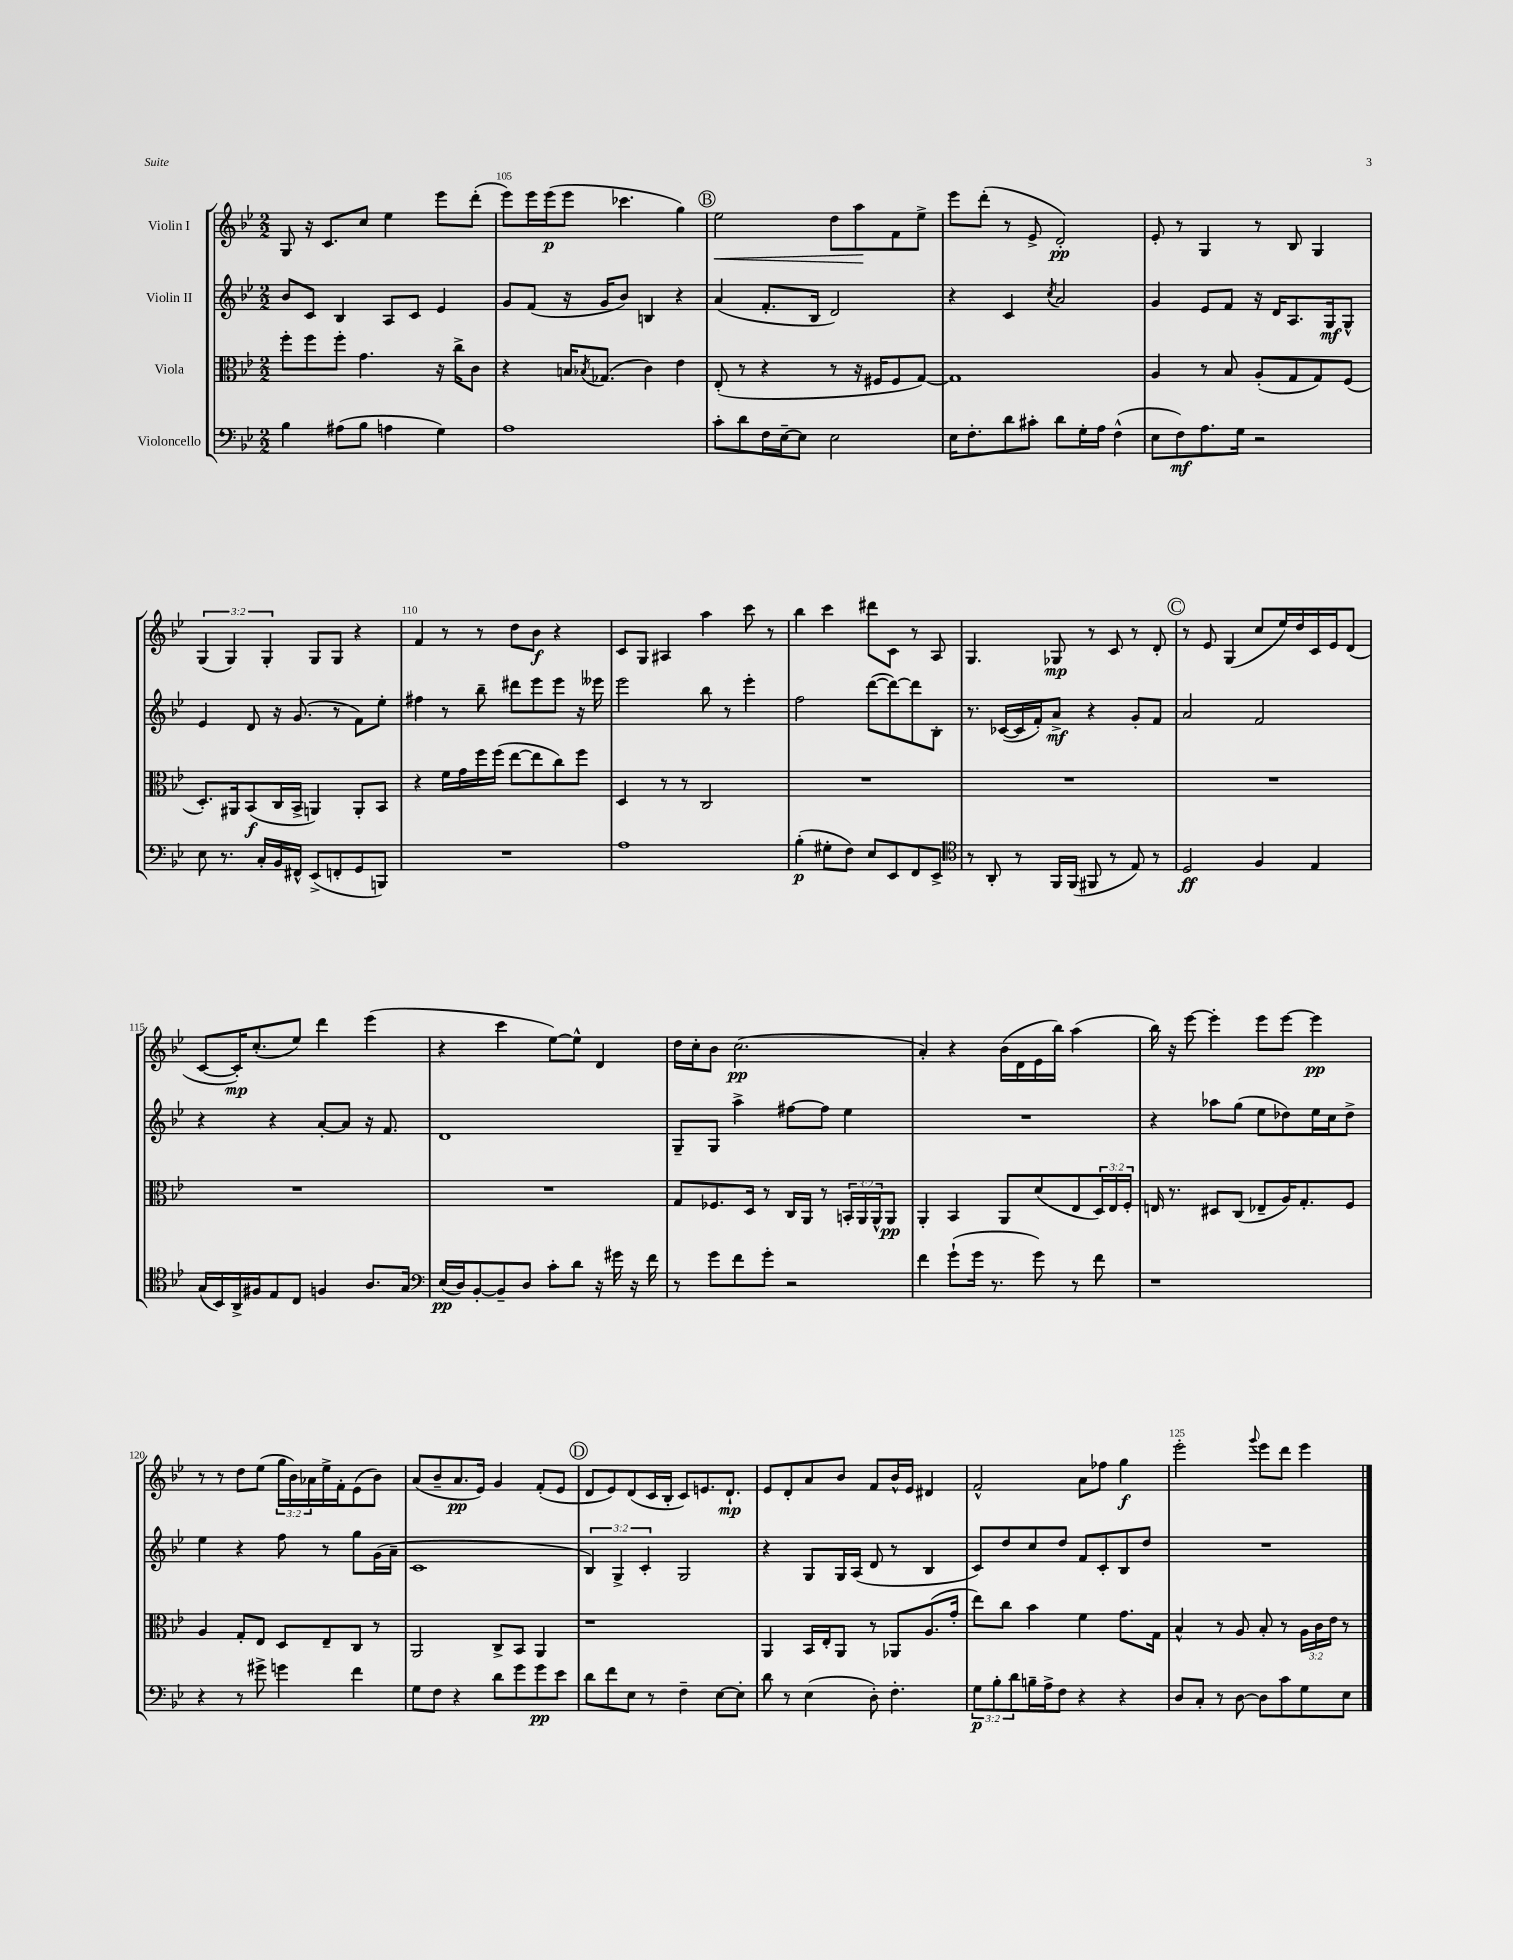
<<
\new StaffGroup <<
\new Staff = "s0" \with { instrumentName = "Violin I" } {
    \clef treble \key bes \major \numericTimeSignature \time 2/2 \override Staff.TupletNumber.text = #tuplet-number::calc-fraction-text
    g8 r16 c'8. c''8 ees''4 ees'''8 d'''8-.( |
    ees'''8) ees'''16 ees'''16\p( ees'''8 ces'''4. g''4) |
    \mark \markup { \circle "B" } ees''2\< d''8 a''8\! f'8 ees''8-> |
    ees'''8 d'''8-.( r8 ees'8-> d'2-.\pp) |
    ees'8-. r8 g4 r8 bes8 g4 |
    \tuplet 3/2 { g4( g4) g4-. } g8 g8 r4 |
    f'4 r8 r8 d''8 bes'8\f r4 |
    c'8 g8 ais4 a''4 c'''8 r8 |
    bes''4 c'''4 dis'''8 c'8 r8 a8 |
    g4. ges8\mp r8 c'8 r8 d'8-. |
    \mark \markup { \circle "C" } r8 ees'8 g4( c''8 ees''16) d''16 c'16 ees'16 d'8( |
    c'8~ c'16-.\mp) c''8.-.( ees''8) d'''4 ees'''4( |
    r4 c'''4 ees''8~) ees''8-^ d'4 |
    d''16 c''16-. bes'8 c''2.\pp( |
    a'4-.) r4 bes'16( d'16 ees'16 bes''16) a''4( |
    bes''16) r16 ees'''8~ ees'''4-. ees'''8 ees'''8~ ees'''4\pp |
    r8 r8 d''8 ees''8( \tuplet 3/2 { g''16 bes'16) aes'16 } ees''16-> f'16-. ees'8( bes'8) |
    a'8( bes'8-- a'8.\pp ees'16) g'4 f'8-.( ees'8 |
    \mark \markup { \circle "D" } d'8 ees'8) d'8( c'16 bes16-. c'8) e'8. d'8.-!\mp |
    ees'8 d'8-. a'8 bes'8 f'8 bes'16-^ ees'16 dis'4 |
    f'2-^ a'8 fes''8 g''4\f |
    ees'''2-. \appoggiatura { g'''8 } ees'''8 d'''8 ees'''4 \bar "|." |
}
\new Staff = "s1" \with { instrumentName = "Violin II" } {
    \clef treble \key bes \major \numericTimeSignature \time 2/2 \override Staff.TupletNumber.text = #tuplet-number::calc-fraction-text
    bes'8 c'8 bes4 a8 c'8 ees'4 |
    g'8 f'8( r16 g'16 bes'8) b4 r4 |
    \mark \markup { \circle "B" } a'4( f'8.-. bes16 d'2) |
    r4 c'4 \acciaccatura { c''8 } a'2 |
    g'4 ees'8 f'8 r16 d'16 a8. g16\mf g8-^ |
    ees'4 d'8 r16 g'8.( r8 f'8) ees''8-. |
    fis''4 r8 bes''8-- dis'''8 ees'''8 ees'''8 r16 eeses'''16 |
    ees'''2 bes''8 r8 ees'''4-. |
    f''2 d'''8~( d'''8~) d'''8 bes8-. |
    r8. ces'16~( ces'16 f'16-.) a'8->\mf r4 g'8-. f'8 |
    \mark \markup { \circle "C" } a'2 f'2 |
    r4 r4 a'8~-. a'8 r16 f'8. |
    d'1 |
    g8-- g8 a''4-> fis''8~ fis''8 ees''4 |
    R1 |
    r4 aes''8 g''8( ees''8 des''8) ees''16 c''16 des''8-> |
    ees''4 r4 f''8 r8 g''8 g'16( a'16-- |
    c'1 |
    \mark \markup { \circle "D" } \tuplet 3/2 { bes4) g4-> c'4-. } g2 |
    r4 g8 g16 a16( d'8 r8 bes4 |
    c'8) d''8 c''8 d''8 f'8 c'8-. bes8 d''8 |
    R1 \bar "|." |
}
\new Staff = "s2" \with { instrumentName = "Viola" } {
    \clef alto \key bes \major \numericTimeSignature \time 2/2 \override Staff.TupletNumber.text = #tuplet-number::calc-fraction-text
    f''8-. f''8 f''8-. g'4. r16 c''16-> c'8 |
    r4 b16 \acciaccatura { bes8 } ges8.( c'4) ees'4 |
    \mark \markup { \circle "B" } ees8-.( r8 r4 r8 r16 fis16 fis8 g8~) |
    g1 |
    a4 r8 bes8 a8-.( g8 g8) f8( |
    d8.-.) ais,16 bes,8\f( c16 bes,16-> a,4) a,8-. bes,8 |
    r4 f'16 g'16 f''16 f''16( ees''8~ ees''8 c''8) f''8 |
    d4 r8 r8 c2 |
    R1 |
    R1 |
    \mark \markup { \circle "C" } R1 |
    R1 |
    R1 |
    g8 fes8. d16 r8 c16 a,16 r8 \tuplet 3/2 { b,16-. a,16 a,16-^ } a,8\pp |
    a,4-. bes,4 a,8 d'8( ees8 \tuplet 3/2 { d16) ees16 f16-. } |
    e16 r8. dis8 c8( ees8-- a16) g8.-. f8 |
    a4 g8-. ees8 d8 ees8-- c8 r8 |
    a,2 c8-> bes,8 a,4 |
    \mark \markup { \circle "D" } r1 |
    a,4 bes,16 ees16-. a,8 r8 aes,8 a8.( g'16-. |
    ees''8) c''8 bes'4 f'4 g'8. g16 |
    bes4-^ r8 a8 bes8-. r8 \tuplet 3/2 { a16 c'16 ees'16 } r8 \bar "|." |
}
\new Staff = "s3" \with { instrumentName = "Violoncello" } {
    \clef bass \key bes \major \numericTimeSignature \time 2/2 \override Staff.TupletNumber.text = #tuplet-number::calc-fraction-text
    bes4 ais8( bes8 a4 g4) |
    a1 |
    \mark \markup { \circle "B" } c'8-. d'8 f16 ees16~-- ees8 ees2 |
    ees16 f8.-. d'8 cis'8-. d'8 g16-. a16 f4-^( |
    ees8 f8\mf) a8. g16 r2 |
    ees8 r8. c16-. bes,16 fis,16-^ ees,8->( f,8-. g,8 b,,8) |
    R1 |
    a1 |
    bes4-.\p( gis8-. f8) ees8 ees,8 f,8 ees,8-> |
    \clef tenor r8 a,8-. r8 f,16 f,16( fis,8 r8 ees8) r8 |
    \mark \markup { \circle "C" } d2\ff f4 ees4 |
    g16( bes,16) a,16-> fis16 ees8 c8 f4 a8. g16 |
    \clef bass ees16\pp( d16) bes,8~-. bes,8-- d8 c'8-. d'8 r16 gis'16 r16 f'16 |
    r8 g'8 f'8 g'8-. r2 |
    f'4 g'8-!( g'16 r8. g'8) r8 f'8 |
    r1 |
    r4 r8 gis'8-> g'4 f'4 |
    g8 f8 r4 d'8 g'8 g'8\pp ees'8 |
    \mark \markup { \circle "D" } d'8 f'8 ees8 r8 f4-- ees8~ ees8-. |
    d'8 r8 ees4( d8-.) f4.-. |
    \tuplet 3/2 { g8\p bes8-. d'8 } b16-- a16-> f8 r4 r4 |
    d8 c8-. r8 d8~ d8 c'8 g8 ees8 \bar "|." |
}
>>
>>
\layout { \context { \Score currentBarNumber = #104 \override BarNumber.break-visibility = ##(#f #t #t) barNumberVisibility = #(every-nth-bar-number-visible 5) } }
